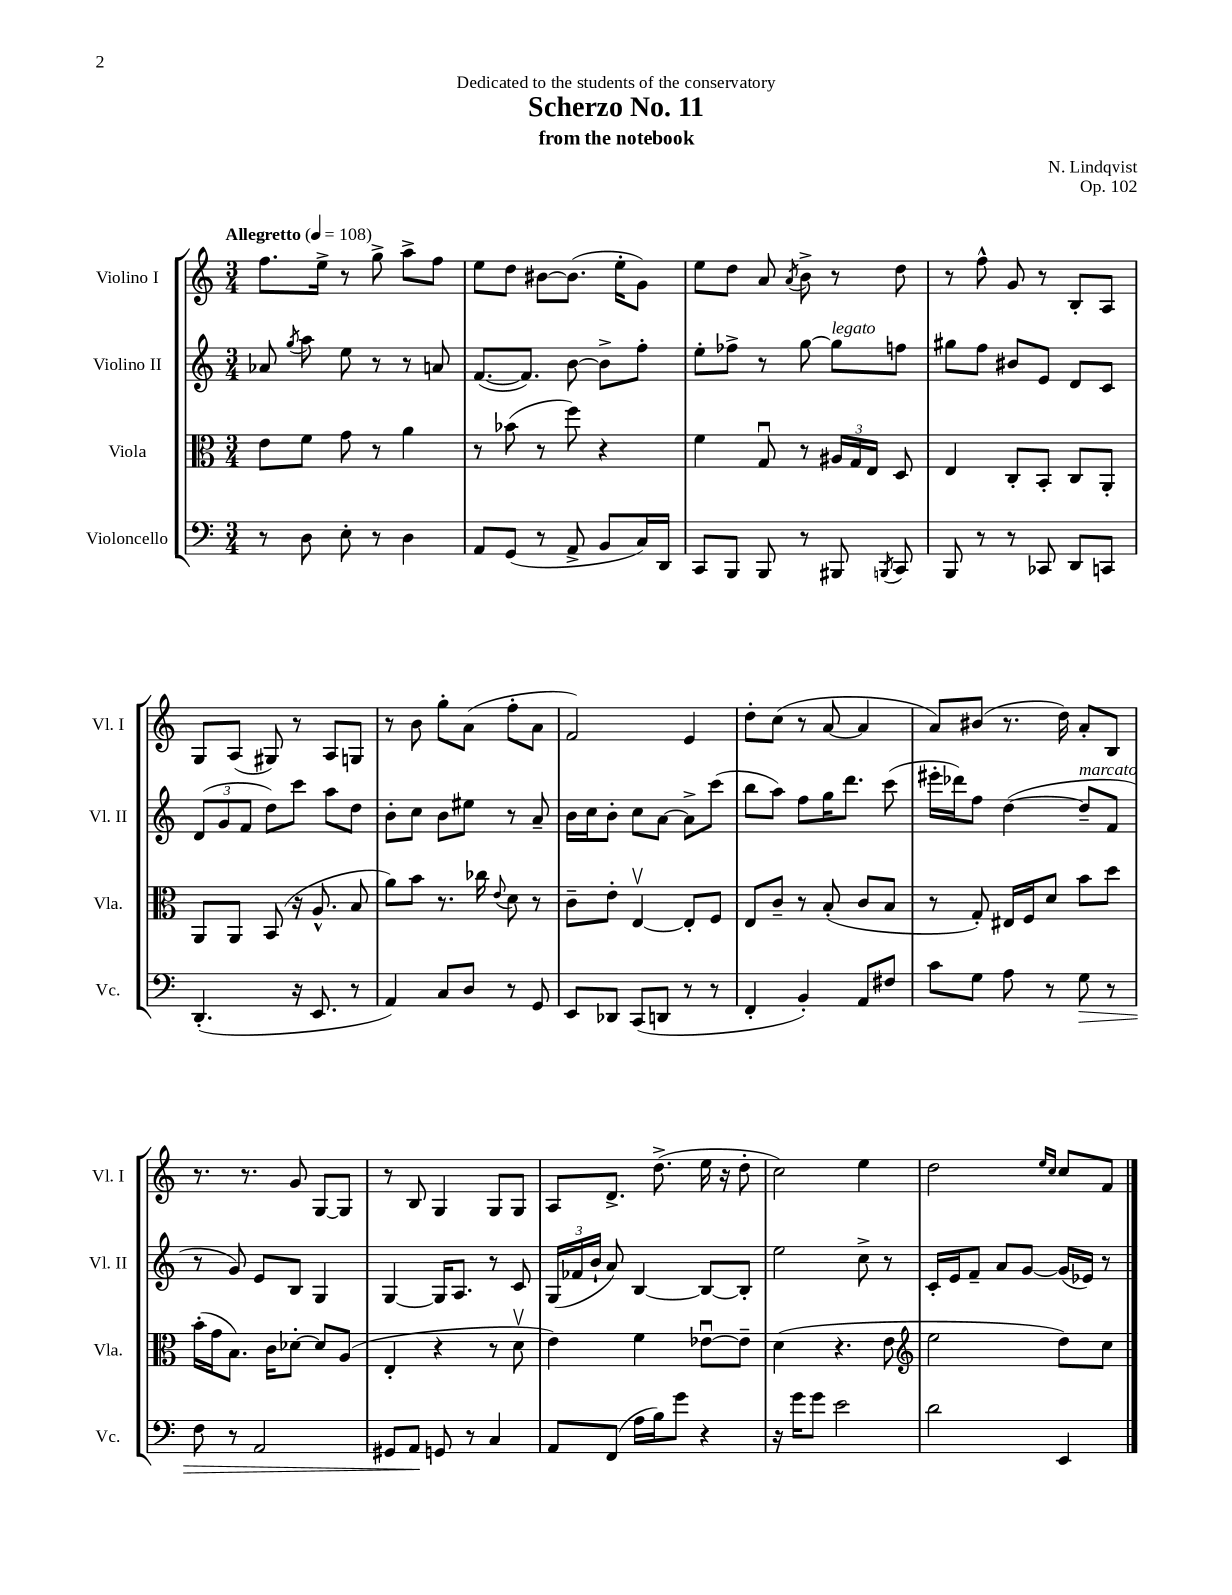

**kern	**kern	**kern	**kern
*staff4	*staff3	*staff2	*staff1
*clefF4	*clefC3	*clefG2	*clefG2
*k[]	*k[]	*k[]	*k[]
*M3/4	*M3/4	*M3/4	*M3/4
*MM108	*MM108	*MM108	*MM108
8r	8e\L	8a-/	8.ff\L
.	.	8qgg/	.
8D\	8f\J	8aa\	.
.	.	.	16ee^\Jk
8E'\	8g\	8ee\	8r
8r	8r	8r	8gg^\
4D\	4a\	8r	8aa^\L
.	.	8a/	8ff\J
=	=	=	=
8AA/L	8r	([8.f/L	8ee\L
(8GG/J	(8b-\	.	8dd\J
.	.	8.f/]J)	.
8r	8r	.	[8b#\L
8AA^/	8ff\)	[8b\	(8.b#\]J
8BB/L	4r	8b^\]L	.
.	.	.	16ee'\LK
16C/L)	.	8ff'\J	8g\J)
16DD/JJ	.	.	.
=	=	=	=
8CC/L	4f\	8ee'\L	8ee\L
8BBB/J	.	8ff-^\J	8dd\J
8BBB/	8Gu/	8r	8a/
.	.	.	8qa/
8r	8r	[8gg\	8b^\
8BBB#/	24A#/LL	8gg\]L	8r
.	24G/	.	.
.	24E/JJ	.	.
8qBBB/	.	.	.
8CC/	8D/	8ff\J	8dd\
=	=	=	=
8BBB/	4E/	8gg#\L	8r
8r	.	8ff\J	8ff^^\
8r	8C'/L	8b#/L	8g/
8CC-/	8BB'/J	8e/J	8r
8DD/L	8C/L	8d/L	8B'/L
8CC/J	8AA'/J	8c/J	8A/J
=	=	=	=
(4.DD'/	8AA/L	(12d/L	8G/L
.	.	12g/	.
.	8AA/J	.	(8A/J
.	.	12f/J	.
.	(8BB/	8dd\L)	8G#/)
16r	16r	8ccc\J	8r
8.EE/	8.A^^/	.	.
.	.	8aa\L	8A/L
8r	8B/	8dd\J	8G/J
=	=	=	=
4AA/)	8a\L)	8b'\L	8r
.	8b\J	8cc\J	8b\
8C/L	8.r	8b\L	8gg'\L
8D/J	.	8ee#\J	(8a\J
.	16cc-\	.	.
.	8qqe/	.	.
8r	8d\	8r	8ff'\L
8GG/	8r	8a~/	8a\J
=	=	=	=
8EE/L	8c~\L	16b\LL	2f/)
.	.	16cc\J	.
8DD-/J	8e'\J	8b'\J	.
(8CC/L	[4Ev/	8cc\L	.
8DD/J	.	[8a\J	.
8r	8E'/]L	8a^\]L	4e/
8r	8F/J	(8ccc\J	.
=	=	=	=
4FF'/	8E/L	8bb\L	8dd'\L
.	8c~/J	8aa\J)	(8cc\J
4BB'/)	8r	8ff\L	8r
.	(8B'/	16gg\K	[8a/
.	.	8.ddd\J	.
8AA/L	8c/L	.	4a/]
8F#/J	8B/J	(8ccc\	.
=	=	=	=
8c\L	8r	16eee#'\LL	8a/L)
.	.	16ddd-\J)	.
8G\J	8G'/)	8ff\J	(8b#/J
8A\	16E#/LL	([4dd\	8.r
.	16F/J	.	.
8r	8d/J	.	.
.	.	.	16dd\)
8G\	8b\L	8dd~/]L	8a'/L
8r	8dd\J	8f/J	8B/J
=	=	=	=
8F\	(16b'\LL	8r	8.r
.	16g\J	.	.
8r	8.B\J)	8g/)	.
.	.	.	8.r
2AA/	.	8e/L	.
.	16c\LK	.	.
.	[8d-'\J	8B/J	8g/
.	8d-/]L	4G/	[8G/L
.	(8A/J	.	8G/]J
=	=	=	=
8GG#/L	4E'/	[4G/	8r
8AA/J	.	.	8B/
8GG/	4r	16G/]LK	4G/
.	.	8.A/J	.
8r	.	.	.
4C/	8r	8r	8G/L
.	8dv\	8c/	8G/J
=	=	=	=
8AA/L	4e\)	(24G/LL	8A/L
.	.	24f-/	.
.	.	24b`/JJ	.
(8FF/J	.	8a/)	8.d^/J
16A\LL	4f\	[4B/	.
16B\J)	.	.	(8.dd^\
8g\J	.	.	.
4r	[8e-u\L	8B/_L	16ee\
.	.	.	16r
.	8e-~\]J	8B'/]J	8dd'\
=	=	=	=
16r	(4d\	2ee\	2cc\)
16g\LK	.	.	.
8g\J	.	.	.
2e\	4.r	.	.
.	.	8cc^\	4ee\
.	8e\	8r	.
=	=	=	=
*	*clefG2	*	*
2d\	2ee\	16c'/LL	2dd\
.	.	16e/J	.
.	.	8f~/J	.
.	.	8a/L	.
.	.	[8g/J	.
.	.	.	16qqee/LL
.	.	.	16qqcc/JJ
4EE/	8dd\L)	(16g/]LL	8cc/L
.	.	16e-/JJ)	.
.	8cc\J	8r	8f/J
==	==	==	==
*-	*-	*-	*-
